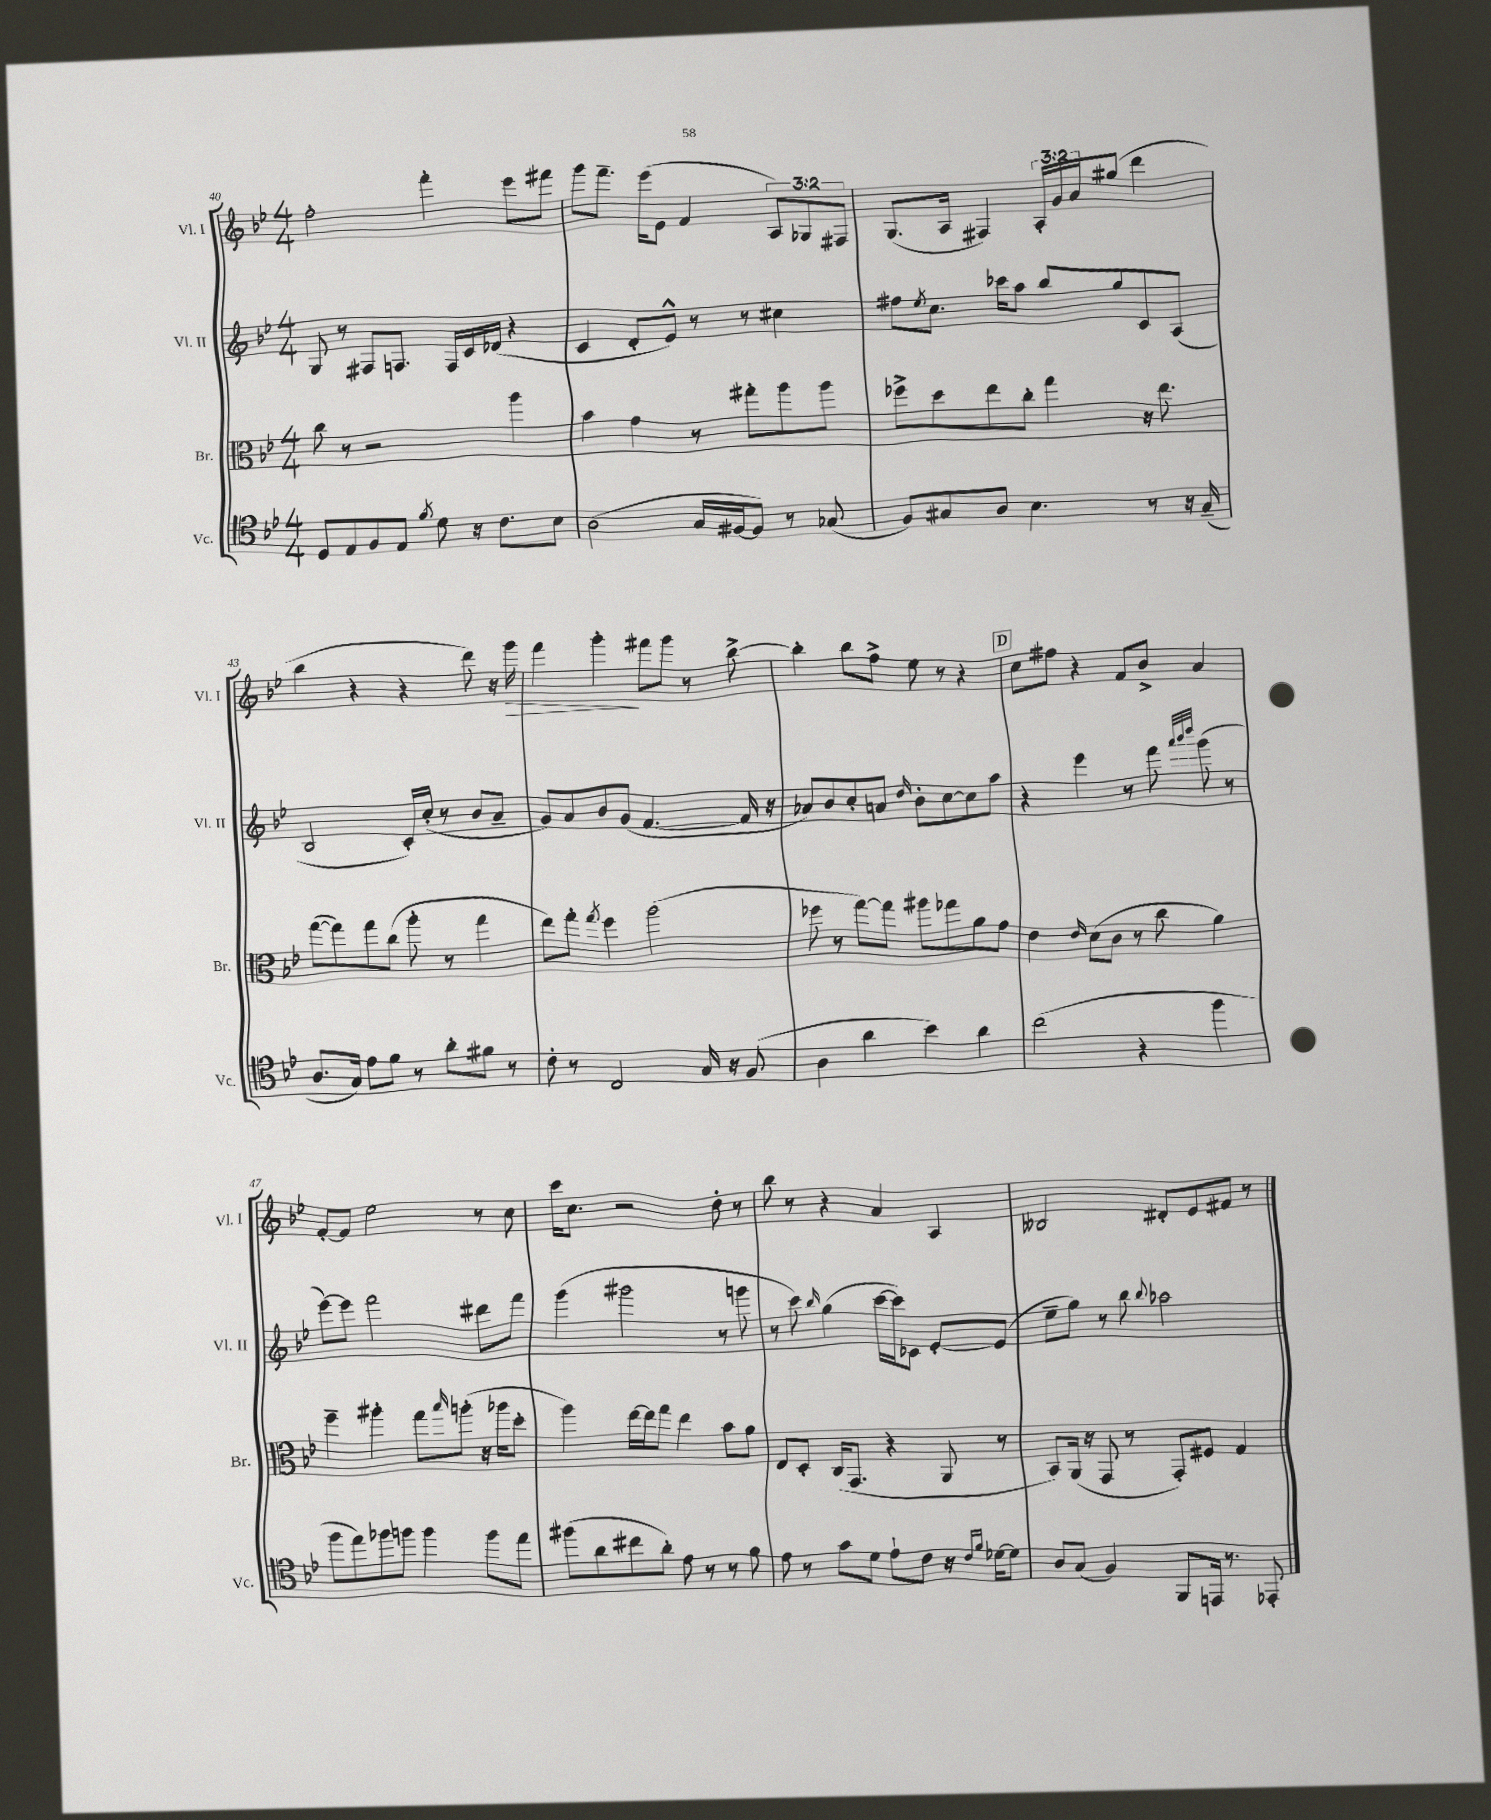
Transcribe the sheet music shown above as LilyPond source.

<<
\new StaffGroup <<
\new Staff = "s0" \with { instrumentName = "Vl. I" shortInstrumentName = "Vl. I" } {
    \clef treble \key bes \major \numericTimeSignature \time 4/4 \override Staff.TupletNumber.text = #tuplet-number::calc-fraction-text
    f''2-. f'''4-. ees'''8 fis'''8 |
    g'''8 f'''8.-- ees'''16( ees'8 f'4 \tuplet 3/2 { a8) ges8 fis8 } |
    g8.( a16 fis4) \tuplet 3/2 { a16-. g'16 a'16 } gis''8( d'''4 |
    bes''4 r4 r4 d'''8) r16 g'''16\> |
    f'''4 g'''4-.\! fis'''8 g'''8 r8 bes''8~-> |
    bes''4-. bes''8 f''8-> ees''8 r8 r4 |
    \mark \markup { \box "D" } c''8 fis''8 r4 f'8 bes'8-> a'4 |
    f'8~-. f'8 ees''2 r8 c''8 |
    c'''16 c''8. r2 d''8-. r8 |
    bes''8 r8 r4 a'4 a4 |
    beses2 dis'8-. ees'8 fis'8 r8 \bar "|." |
}
\new Staff = "s1" \with { instrumentName = "Vl. II" shortInstrumentName = "Vl. II" } {
    \clef treble \key bes \major \numericTimeSignature \time 4/4
    g8 r8 fis8 f8. f16 c'16 des'16( r4 |
    c'4 d'8-. ees'8-^) r8 r8 cis''4 |
    fis''8 \acciaccatura { ees''8 } c''8. ces'''16 a''8 bes''8 g''8 c'8 a8( |
    bes2 c'16-.) c''16-.( r8 bes'8 a'8-- |
    g'8) a'8 bes'8 g'8( f'4.~ f'16 r16 |
    aes'8) bes'8 c''8-. a'8 \grace { d''16 } bes'8-. c''8~ c''8 a''8 |
    \mark \markup { \box "D" } r4 ees'''4 r8 f'''8 \grace { a'''32 bes'''32 d''''32 } g'''8( r8 |
    ees'''8~) ees'''8 f'''2 dis'''8 f'''8 |
    g'''4( gis'''2 r8 g'''8 |
    r8 c'''8) \grace { bes''16 } g''4( c'''16~ c'''16) ces'8 ees'8~-. ees'8( |
    ees''8-- g''8) r8 bes''8 \appoggiatura { bes''8 } aes''2 \bar "|." |
}
\new Staff = "s2" \with { instrumentName = "Br." shortInstrumentName = "Br." } {
    \clef alto \key bes \major \numericTimeSignature \time 4/4
    c''8 r8 r2 a''4 |
    bes'4 g'4 r8 gis''8-. a''8 a''8 |
    fes''8-> d''8 ees''8 c''8-. g''4 r16 ees''8. |
    g''8~( g''8) g''8 c''8( a''8-. r8 g''4 |
    ees''8) g''8-. \acciaccatura { g''8 } f''4 a''2( |
    fes''8 r8 g''8~) g''8 ais''8 ges''8 a'8 g'8 |
    \mark \markup { \box "D" } ees'4 \grace { ees'16 } d'8( c'8 r8 c''8 a'4) |
    f''4-- ais''4-. g''8 \grace { bes''16 } a''8-.( r16 aes''16 d''8-. |
    a''4) ees''16~ ees''16 g''8 ees''4 bes'8 a'8 |
    ees8 d8-. c16( g,8. r4 a,8 r8 |
    bes,8) a,16( r16 g,8 r8 g,8-.) fis8 g4 \bar "|." |
}
\new Staff = "s3" \with { instrumentName = "Vc." shortInstrumentName = "Vc." } {
    \clef tenor \key bes \major \numericTimeSignature \time 4/4
    d8 ees8 f8 ees8 \acciaccatura { f'8 } d'8 r16 c'8. bes8 |
    a2( g16 fis16~ fis8) r8 ges8( |
    f8) gis8 a8 bes4. r8 r16 gis16--( |
    a8. g16) ees'8 f'8 r8 a'8-. fis'8 r8 |
    c'8-. r8 c2 g16 r16 f8( |
    a4 a'4 bes'4) a'4 |
    \mark \markup { \box "D" } c''2( r4 f''4 |
    f''8 ees''8) fes''8 f''8 f''4 f''8 ees''8 |
    fis''8( a'8 cis''8 a'8-.) ees'8 r8 r8 f'8 |
    ees'8 r8 g'8 d'8 ees'8-! c'8 r16 \grace { c'16 f'16 } des'16~ des'8 |
    a8 g8( f4) f,8 e,16 r8. ees,8-. \bar "|." |
}
>>
>>
\layout { \context { \Score currentBarNumber = #40 } }
